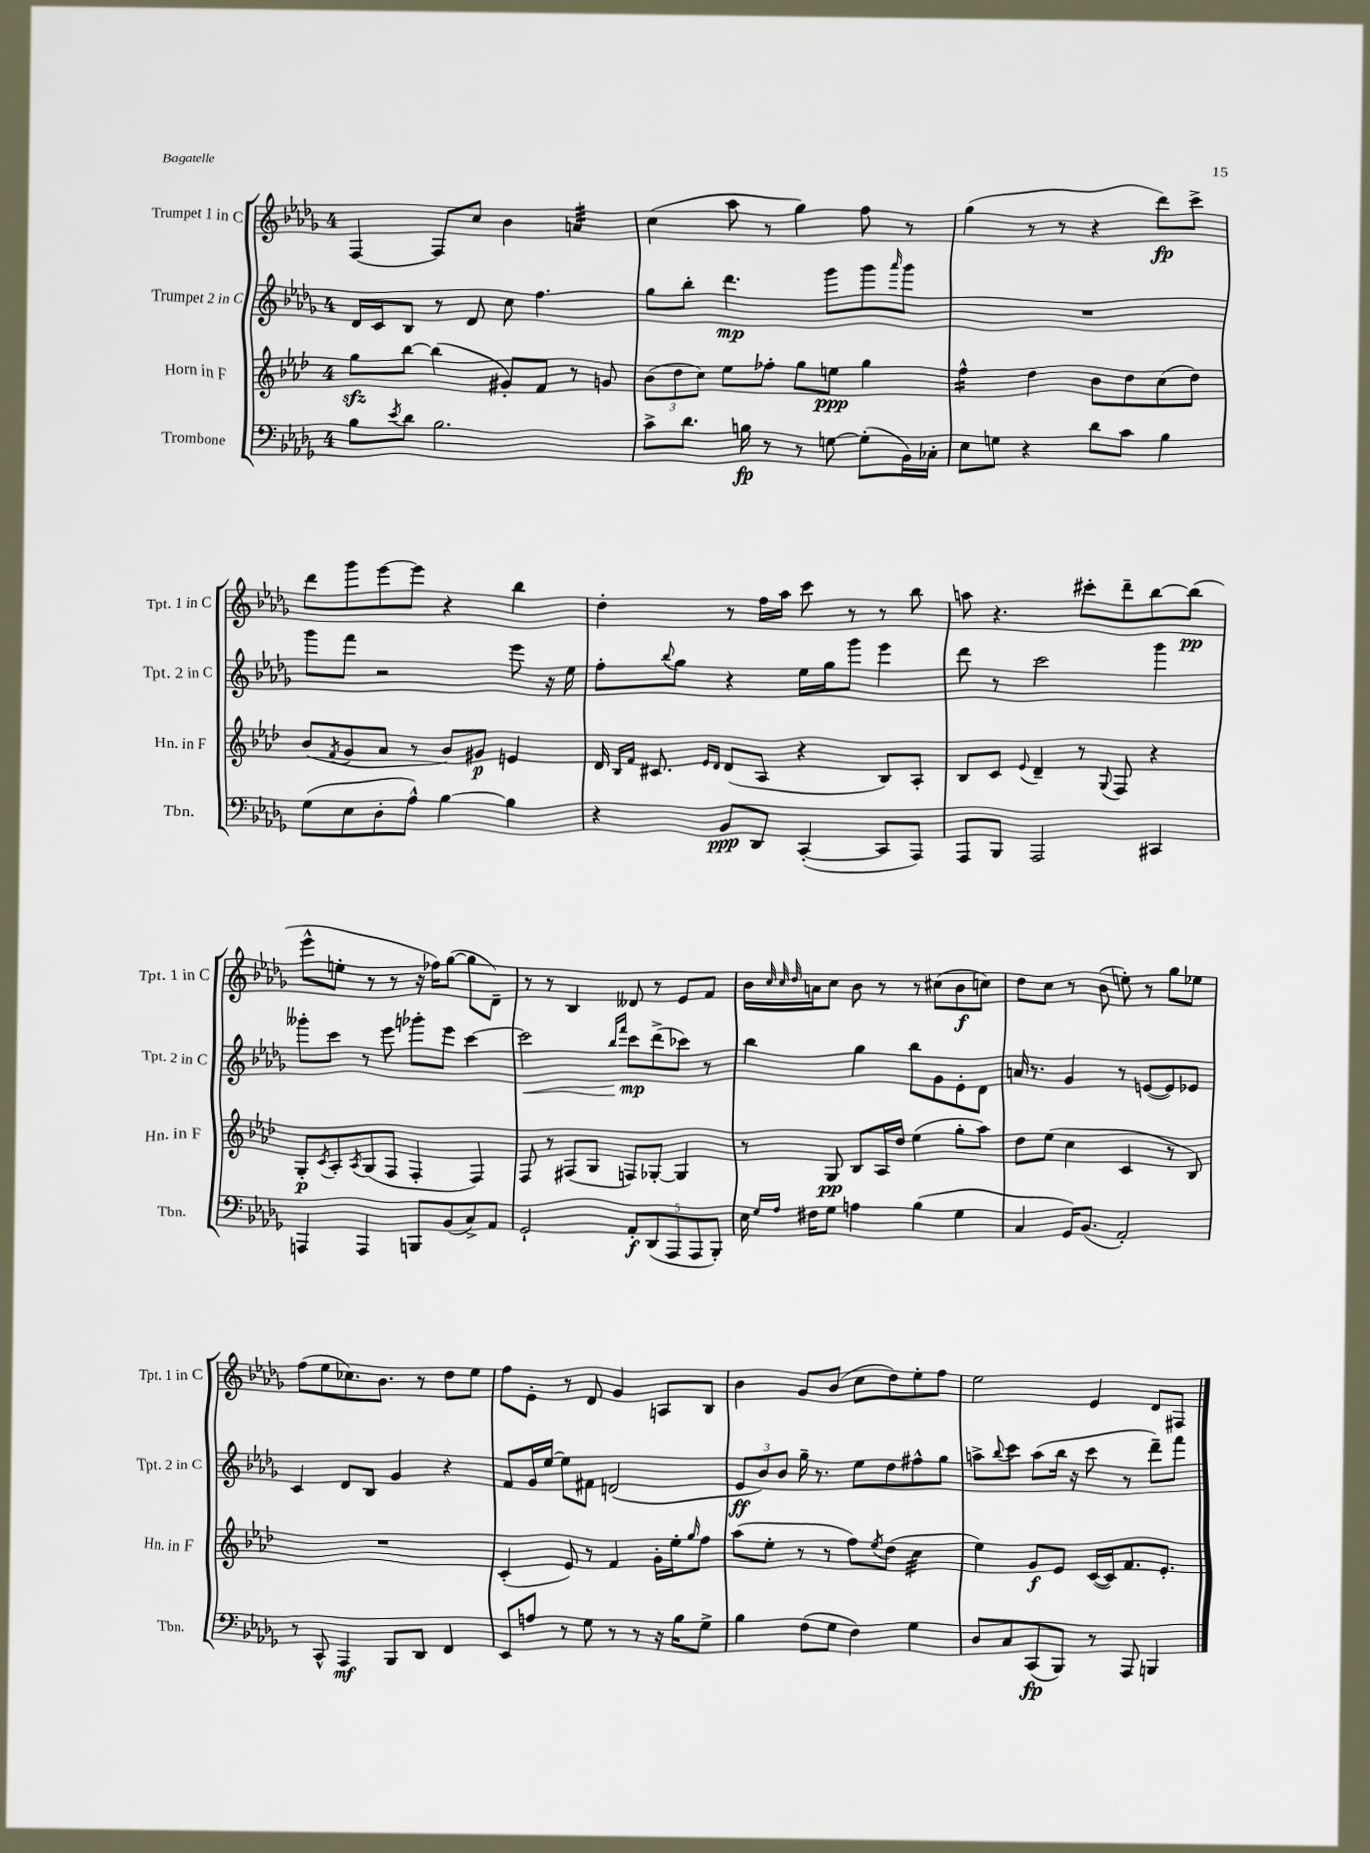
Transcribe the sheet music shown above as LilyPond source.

<<
\new StaffGroup <<
\new Staff = "s0" \with { instrumentName = "Trumpet 1 in C" shortInstrumentName = "Tpt. 1 in C" } {
    \clef treble \key des \major \once \override Staff.TimeSignature.style = #'single-digit \time 4/4
    f4~ f8 c''8 bes'4 a'4:32 |
    c''4( aes''8 r8 ges''4) f''8 r8 |
    ges''4( r8 r8 r4 des'''8\fp) c'''8-> |
    des'''8 ges'''8 ees'''8~ ees'''8 r4 bes''4 |
    des''4-. r8 f''16 aes''16 c'''8 r8 r8 bes''8 |
    a''8 r4. cis'''8-. des'''8-- bes''8~ bes''8\pp( |
    ees'''8-^ e''8-. r8 r8 r16 fes''16) ges''8~( ges''8 des'8--) |
    r8 r8 bes4 deses'8 r8 ees'8 f'8 |
    bes'16 \grace { c''32 c''32 des''32 } a'16 c''8 bes'8 r8 r8 cis''8( bes'8\f c''8) |
    des''8 c''8 r8 bes'8( e''8-.) r8 ges''8 ees''8 |
    f''8( ees''8 ces''8.) bes'8. r8 des''8 ees''8 |
    f''8 ees'8-. r8 des'8 ges'4 a8 bes8 |
    bes'4 ges'8 bes'8( c''8 des''8) ees''8-. f''8 |
    ees''2 ees'4 des'8 fis8 \bar "|." |
}
\new Staff = "s1" \with { instrumentName = "Trumpet 2 in C" shortInstrumentName = "Tpt. 2 in C" } {
    \clef treble \key des \major \once \override Staff.TimeSignature.style = #'single-digit \time 4/4
    des'16 c'16 bes8 r8 des'8 c''8 f''4. |
    ges''8 bes''8-. des'''4.\mp ges'''8 ges'''8 \grace { aes'''16 } ges'''8 |
    R1 |
    ges'''8 f'''8 r2 ees'''8 r16 ees''16 |
    f''8-. \appoggiatura { bes''8 } ges''8 r4 ees''16 ges''16 ges'''8 ees'''4 |
    des'''8 r8 c'''2 ges'''4 |
    geses'''8-. c'''8 r8 ees'''8 ges'''8-. ees'''8 c'''4~ |
    c'''2\< \grace { bes''16 f'''16 } c'''8\mp\! des'''8->( ces'''8) r8 |
    bes''4 ges''4 bes''8 ges'8 ees'8-. des'8 |
    a'16 r8. ges'4 r8 e'8~( e'8) ees'8 |
    c'4 des'8 bes8 ges'4 r4 |
    f'8 ges'16 ees''16~ ees''8 fis'8 d'2( |
    \tuplet 3/2 { ees'8\ff bes'8) bes'8 } ges''16-- r8. ees''8 des''8 fis''8-^ ges''8 |
    a''8-> \appoggiatura { bes''8 } c'''8 a''8( bes''16 r16 c'''8 r8 des'''8--) f'''8 \bar "|." |
}
\new Staff = "s2" \with { instrumentName = "Horn in F" shortInstrumentName = "Hn. in F" } {
    \clef treble \key aes \major \once \override Staff.TimeSignature.style = #'single-digit \time 4/4
    g''8\sfz bes''8~ bes''4( gis'8-.) f'8 r8 g'8 |
    \tuplet 3/2 { bes'8( des''8 c''8) } ees''8 fes''8-. g''8 e''8\ppp g''4 |
    f''4:16-^ des''4 bes'8 des''8 c''8( des''8) |
    bes'8( \acciaccatura { f'8 } g'8 aes'8 r8 bes'8) gis'8\p e'4 |
    des'16 \grace { bes16 f'16 } cis'8. \grace { ees'16 des'16 } des'8( aes8 r4 bes8) aes8-. |
    bes8 c'8 \appoggiatura { ees'8 } des'4-- r8 \appoggiatura { g8 } f8 r4 |
    g8-.\p \acciaccatura { c'8 } aes8-. \acciaccatura { aes8 } g8( f8 f4-. f4) |
    f8 r8 fis8( g8 f8) ges8~-. ges4 |
    r8 g8\pp bes8 aes16 des''16 ees''4( g''8-. aes''8) |
    des''8 ees''8( c''4 c'4 r8 bes8) |
    R1 |
    c'4-.( ees'8) r8 f'4 g'16-. ees''16-. \grace { g''16 } f''8 |
    aes''8( ees''8-. r8 r8 f''8) \acciaccatura { ees''8 } des''8( c''4:32 |
    ees''4) g'8\f ees'8 c'16~( c'16) f'8. ees'8.-. \bar "|." |
}
\new Staff = "s3" \with { instrumentName = "Trombone" shortInstrumentName = "Tbn." } {
    \clef bass \key des \major \once \override Staff.TimeSignature.style = #'single-digit \time 4/4
    bes8 \acciaccatura { ees'8 } des'8 bes2. |
    c'8-> des'8. b16\fp r8 r8 g8~ g8-.( bes,16) ces16-. |
    ees8 g8 r4 des'8 c'8 bes4 |
    ges8( ees8 des8-. aes8-^) bes4~ bes4 |
    r4 bes,8\ppp des,8 c,4~-.( c,8 aes,,8) |
    aes,,8 bes,,8 aes,,2 cis,4 |
    a,,4 a,,4 b,,8 bes,8( c8->) aes,8 |
    ges,2-! \tuplet 5/4 { aes,8-.\f des,8( aes,,8 aes,,8 bes,,8-.) } |
    ees16 \grace { ges16 aes16 } fis16 ges8 a4 bes4( ges4 |
    c4 ges,16) bes,8.( aes,2-.) |
    r8 c,8-^ aes,,4\mf bes,,8 des,8 f,4 |
    ees,8 a8 r8 ges8 r8 r8 r16 bes16 ges8-> |
    bes4 f8( ges8 f4) ges4 |
    des8 c8 c,8\fp( bes,,8) r8 aes,,8 b,,4 \bar "|." |
}
>>
>>
\layout { \context { \Score \remove "Bar_number_engraver" } }
